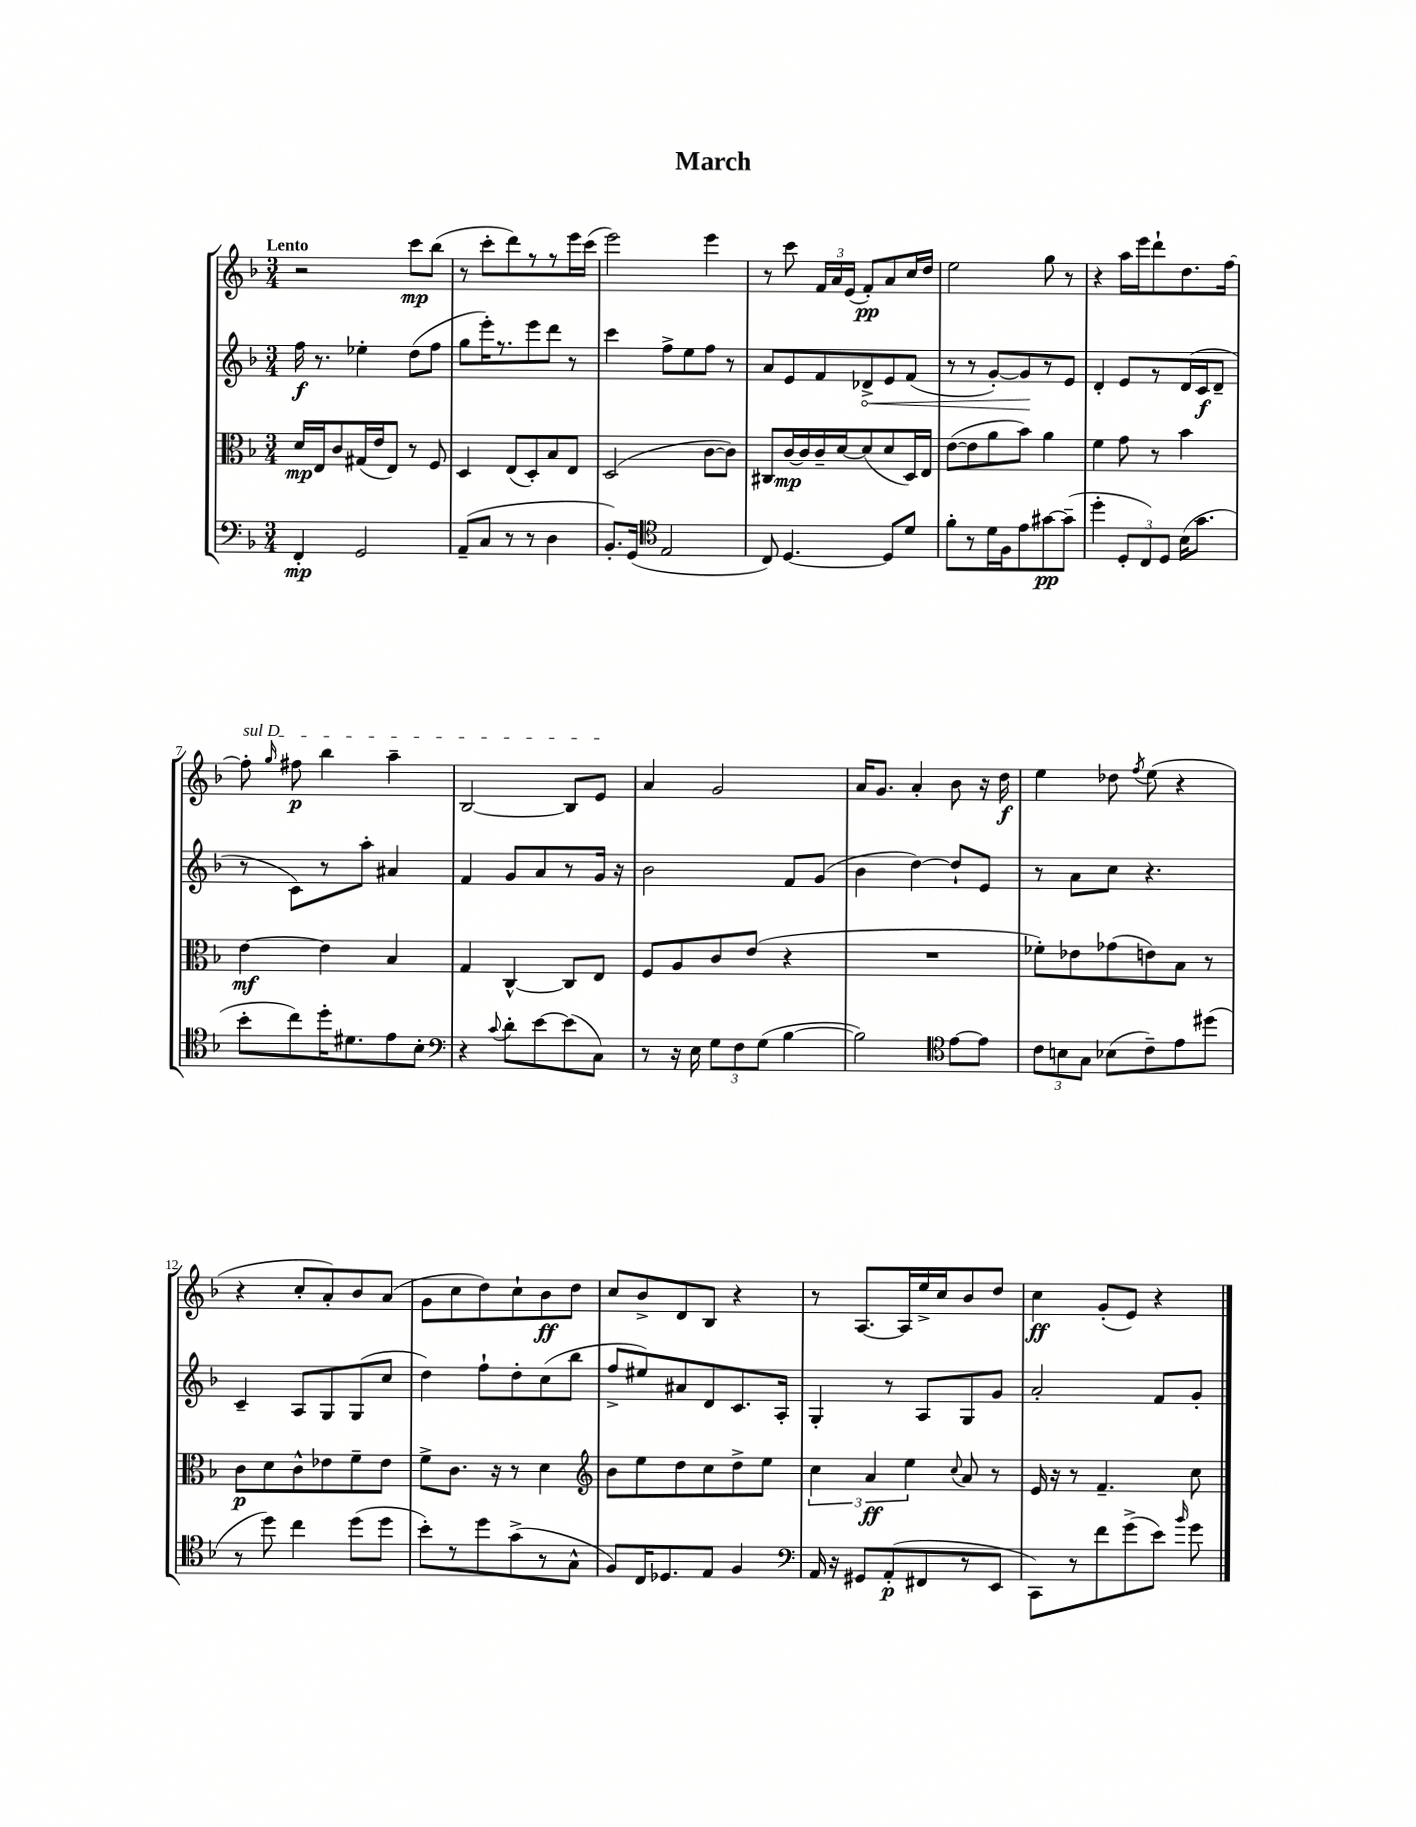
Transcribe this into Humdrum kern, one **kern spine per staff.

**kern	**kern	**kern	**kern
*staff4	*staff3	*staff2	*staff1
*clefF4	*clefC3	*clefG2	*clefG2
*k[b-]	*k[b-]	*k[b-]	*k[b-]
*M3/4	*M3/4	*M3/4	*M3/4
4FF'	16d	16ff	2r
.	16E	8.r	.
.	8c	.	.
2GG	(16G#	4ee-'	.
.	16e	.	.
.	8E)	.	.
.	8r	(8dd	8ccc
.	8F	8ff	(8bb-
=	=	=	=
(8AA~	4D	8gg	8r
8C	.	16eee')	8ccc'
.	.	8.r	.
8r	(8E	.	8ddd)
8r	8D')	8eee	8r
4D	8B-	8ddd	8r
.	8E	8r	16eee
.	.	.	(16ccc
=	=	=	=
8.BB-')	(2D	4ccc	2eee)
(16GG	.	.	.
*clefC4	*	*	*
2E	.	8ff^	.
.	.	8ee	.
.	[8c	8ff	4eee
.	8c])	8r	.
=	=	=	=
8C)	8C#	8a	8r
[4.D	[16c	8e	8ccc
.	16c]	.	.
.	16c~	8f	24f
.	.	.	24a
.	[16d	.	.
.	.	.	(24e
.	(8d]	8d-^	8f')
8D]	8d	8e	8a
8d	16D)	(8f	16cc
.	16E	.	16dd
=	=	=	=
8f'	([8e	8r	2ee
8r	8e]	8r	.
16d	8a	[8g')	.
16F	.	.	.
8e	8b-)	8g]	.
[8g#	4a	8r	8gg
(8g#~]	.	8e	8r
=	=	=	=
4dd'	4f	4d'	4r
12D'	8g	8e	16aa
.	.	.	16eee
12C)	.	.	.
.	8r	8r	8ddd`
12D	.	.	.
(16B-	4b-	(16d	8.dd
8.g	.	16c	.
.	.	8d~	.
.	.	.	[16ff
=	=	=	=
8b-'	[4e	8r	8ff']
.	.	.	16qqgg
8cc)	.	8c)	8ff#
16dd'	4e]	8r	4bb-
8.d#	.	.	.
.	.	8aa'	.
8e	4B-	4a#	4aa~
8B-'	.	.	.
=	=	=	=
*clefF4	*	*	*
4r	4G	4f	[2B-
8qqc	.	.	.
8d'	[4C^^	8g	.
[8e	.	8a	.
(8e]	8C]	8r	8B-]
8C)	8E	16g	8e
.	.	16r	.
=	=	=	=
8r	8F	2b-	4a
16r	8A	.	.
16E	.	.	.
12G	8c	.	2g
12F	.	.	.
.	(8e	.	.
(12G	.	.	.
[4B-	4r	8f	.
.	.	(8g	.
=	=	=	=
2B-])	2.r	4b-	16a
.	.	.	8.g
.	.	[4dd)	4a'
*clefC4	*	*	*
[8e	.	8dd`]	8b-
8e]	.	8e	16r
.	.	.	16dd
=	=	=	=
12c	8f-')	8r	4ee
12B	.	.	.
.	8e-	8a	.
12G	.	.	.
(8B-	(8g-	8cc	8dd-
.	.	.	8qff
8c~)	8e)	4.r	(8ee
8e	8B-	.	4r
(8dd#	8r	.	.
=	=	=	=
8r	8c	4c~	4r
8dd)	8d	.	.
4cc	8c^^	8A	8cc'
.	8e-	8G	8a')
(8dd	8f~	(8G	8b-
8dd	8e-	8cc	(8a
=	=	=	=
8b-')	8f^	4dd)	8g
8r	8.c	.	8cc
8dd	.	8ff`	8dd)
.	16r	.	.
(8g^	8r	8dd'	8cc`
8r	4d	(8cc	8b-
8G^^	.	8bb-	8dd
=	=	=	=
*	*clefG2	*	*
8F)	8b-	8ff^	8cc
16C	8ee	8ee#)	8b-^
8.D-	.	.	.
.	8dd	8a#	8d
8E	8cc	8d	8B-
4F	8dd^	8.c	4r
.	8ee	.	.
.	.	16A'	.
=	=	=	=
*clefF4	*	*	*
16AA	6cc	4G'	8r
16r	.	.	.
8GG#	.	.	[8.A
.	6a	.	.
(8AA'	.	8r	.
.	.	.	16A]
.	6ee	.	.
8FF#	.	8A	16ee^
.	.	.	16cc
.	8qqcc	.	.
8r	8a	8G	8b-
8EE	8r	8g	8dd
=	=	=	=
8CC)	16e	2a'	4cc
.	16r	.	.
8r	8r	.	.
8f	4.f~	.	(8g'
(8g^	.	.	8e)
8e)	.	8f	4r
16qqb-	.	.	.
8g	8cc	8g'	.
==	==	==	==
*-	*-	*-	*-
